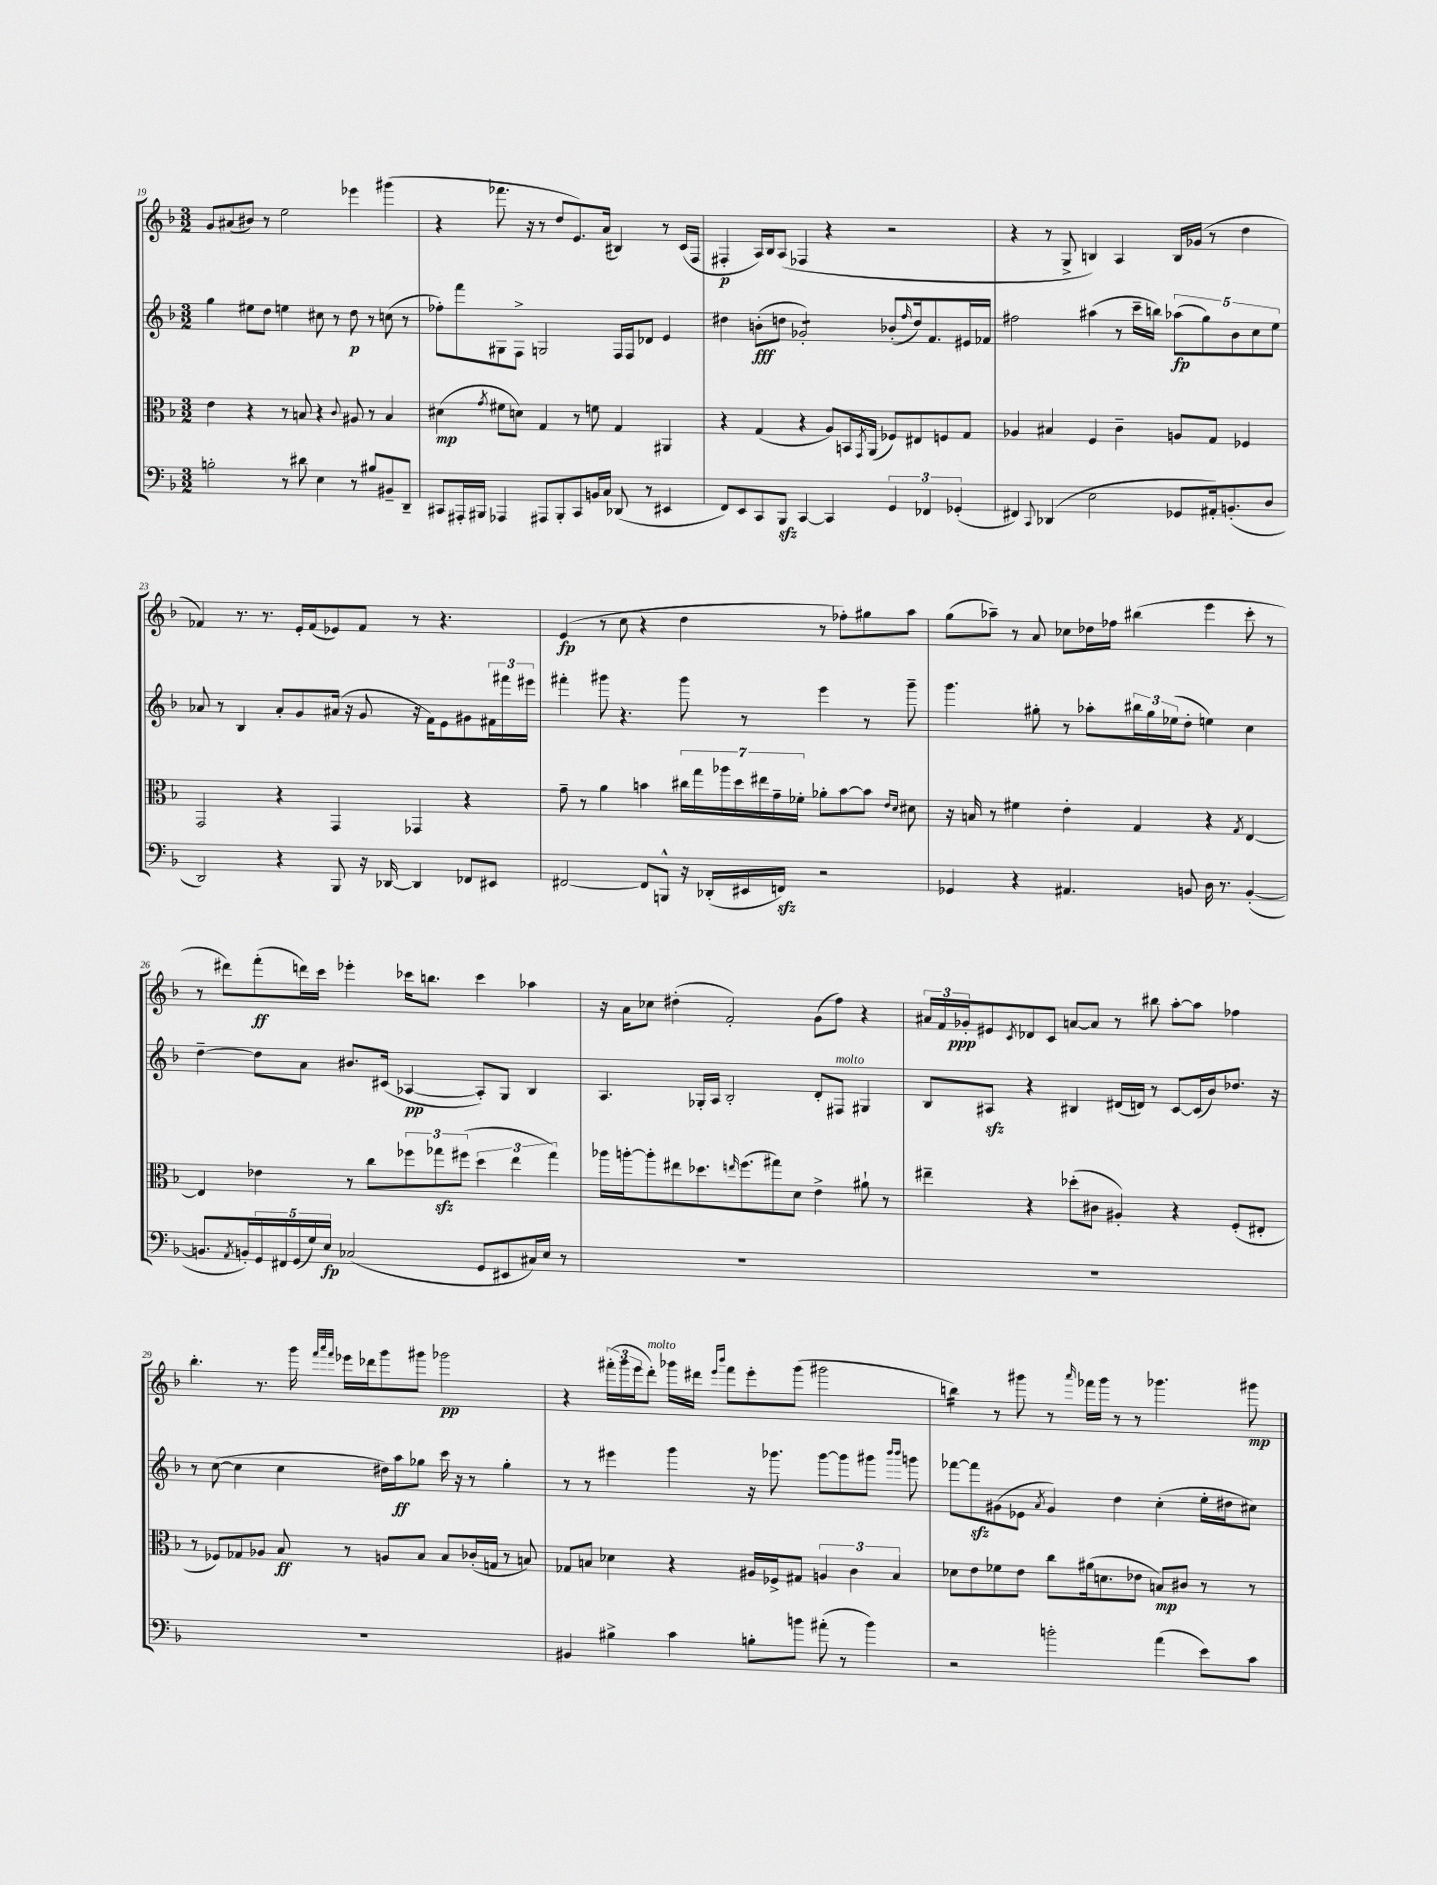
<<
\new StaffGroup <<
\new Staff = "s0" {
    \clef treble \key f \major \numericTimeSignature \time 3/2
    g'8 ais'8( bis'8) r8 e''2 ees'''4 gis'''4( |
    r4 fes'''8. r16 r8 d''8 e'8.) a'16( bis4) r8 c'16( f16 |
    fis4-.\p a16) bes16 a8( fes4 r4 r2 |
    r4 r8 g8-> b4) a4 b16 ges'16( r8 d''4 |
    fes'4) r8. r8. e'16-. fes'16( ees'8) fes'8 r8 r4. |
    e'4\fp( r8 c''8 r4 d''4 r8 fes''8-.) gis''8 a''8 |
    g''8( aes''8--) r8 a'8 ces''8 des''16 fes''16 bis''4( e'''4 c'''8-. r8 |
    r8 dis'''8) f'''8-.\ff( d'''16) c'''16 ees'''4-. ces'''16 b''8. ces'''4 aes''4 |
    r16 a'16 ces''8 dis''4-.( f'2-.) g'8( f''8) r4 |
    \tuplet 3/2 { ais'16 f'16 ges'16-.\ppp } eis'8 \acciaccatura { c'8 } des'8 c'8 a'8~ a'8 r8 bis''8 a''8~-. a''8 fes''4 |
    bes''4.-. r8. g'''16 \grace { f'''32 a'''32 f'''32 } ees'''16 des'''16 g'''8 gis'''8 ges'''2\pp |
    r4 \tuplet 3/2 { fis'''16-.( g'''16 e'''16 } d'''8-.^\markup { \italic "molto" }) ges'''16 dis'''16 \grace { e'''16 bes'''16 } fis'''8 e'''8-. ges'''8( gis'''2 |
    b''4:16) r8 gis'''8 r8 \grace { a'''16 } fes'''16 gis'''16 r8 r8 ges'''4. gis'''8\mp \bar "|." |
}
\new Staff = "s1" {
    \clef treble \key f \major \numericTimeSignature \time 3/2
    g''4 eis''8 d''8 e''4 cis''8 r8 d''8\p r8 c''8( r8 |
    fes''8-.) f'''8 gis8 f8-> g2 f16 f16 des'8 e'4 |
    dis''4 b'8-.\fff( d''8 ges'2:8-.) bes'8-.( \grace { f''16 } d''16) f'8. eis'16 fes'16 |
    fis''2 ais''4( r8 c'''16-- b''16) \tuplet 5/4 { aes''8\fp( g''8) bes'8 c''8 e''8 } |
    aes'8 r8 bes4 aes'8-. g'8 ais'16( r16 g'8 r16 f'16) e'8 gis'8 \tuplet 3/2 { fis'16 fis'''16 eis'''16 } |
    fis'''4-. gis'''8 r4. gis'''8 r8 e'''4 r8 gis'''8-- |
    g'''4. gis''8-. r8 aes''8-. \tuplet 3/2 { bis''16 gis''16 ees''16( } d''8-. e''4) c''4 |
    d''4~-- d''8 a'8 bis'8. cis'16( aes4~\pp aes8-.) g8 bes4 |
    a4. ges16-. a16 bes2-. d'8-. fis8^\markup { \italic "molto" } gis4 |
    bes8 ais8\sfz r4 bis4 dis'16( d'16) r8 c'8~ c'16( bes'16) des''8. r16 |
    r8 c''8~( c''4 c''4 dis''16) a''16\ff ges''8 c'''16 r16 r8 ges''4-. |
    r8 r8 eis'''4 g'''4 r16 ges'''8. ges'''8~ ges'''8 gis'''8 \grace { bes'''16 bes'''16 } g'''8 |
    fes'''8~ fes'''8\sfz gis'8( ees'8 \acciaccatura { a'8 } gis'4) d''4 c''4-.( e''16-. dis''16 cis''8) \bar "|." |
}
\new Staff = "s2" {
    \clef alto \key f \major \numericTimeSignature \time 3/2
    e'4 r4 r8 b8 r4 \appoggiatura { c'8 } ais8 r8 b4 |
    dis'4\mp( \acciaccatura { g'8 } fis'8 d'8) g4 r8 f'8 g4 ais,4 |
    r4 g4( r4 a8) b,16 \acciaccatura { g,8 } a,16( fes8) eis8 f8 g8 |
    aes4 bis4 f4 c'4-- a8 g8 fes4 |
    g,2 r4 g,4 ges,4 r4 |
    g'8-- r8 a'4 b'4 \tuplet 7/4 { cis''16 g''16 aes''16 d''16 eis''16 g'16-- fes'16-. } aes'8-. b'8~ b'8 \grace { e'16 d'16 } dis'8 |
    r16 b16 r8 fis'4 e'4-. g4 r4 \acciaccatura { g8 } e4~ |
    e4 ees'4 r8 c''8 \tuplet 3/2 { fes''8 ges''8\sfz fis''8( } \tuplet 3/2 { d''4 e''4 ges''4) } |
    aes''16 a''16~-. a''8-. eis''8 des''8. \grace { e''16 } f''8.( gis''8) d'8 e'4-> ais'8-! r8 |
    eis''4-- r4 des''8-.( cis'8 ais4-.) r4 f8-.( eis8-. |
    r8 fes8) ges8 aes8 bes8\ff r8 a8 bes8 bes8 ces'16-.( g16 r8 b8) |
    ges8 b8 des'4 r4 ais16 fes16-> gis8 \tuplet 3/2 { a4 c'4 b4 } |
    des'8 e'8 fes'8 e'8 c''8 ais'16( d'8. ees'8 b8\mp) cis'8 r8 r8 \bar "|." |
}
\new Staff = "s3" {
    \clef bass \key f \major \numericTimeSignature \time 3/2
    b2-. r8 dis'8 e4 r8 bis8 bis,8-- d,8-- |
    cis,8 ais,,16-. bis,,16 aes,,4 ais,,8 bis,,8-. cis,8 b,16 c16 des,8( r8 eis,4 |
    f,8) e,8 c,8 bes,,8\sfz c,4~ c,4 \tuplet 3/2 { g,4 fes,4 ges,4-.( } |
    fis,4) \appoggiatura { c,8 } des,4( e2 ges,8 ais,16-.) b,8.-.( d8 |
    d,2) r4 bes,,8 r16 des,16~ des,4 fes,8 eis,8 |
    fis,2~ fis,8 b,,8-^ r16 des,16-.( eis,16 f,16\sfz) r2 |
    ges,4 r4 ais,4. b,8 d16 r8. b,4~-.( |
    b,8. \acciaccatura { a,8 } b,16-.) \tuplet 5/4 { g,16 fis,16 g,16( g16) e16\fp } ces2( g,8 eis,8 cis16) e16 r8 |
    R1. |
    R1. |
    R1. |
    bis,4 bis4-> c'4 b8-. b'8 ais'8-.( r8 b'4) |
    r2 b'2-. a'4( e'8) c'8 \bar "|." |
}
>>
>>
\layout { \context { \Score currentBarNumber = #19 } }
